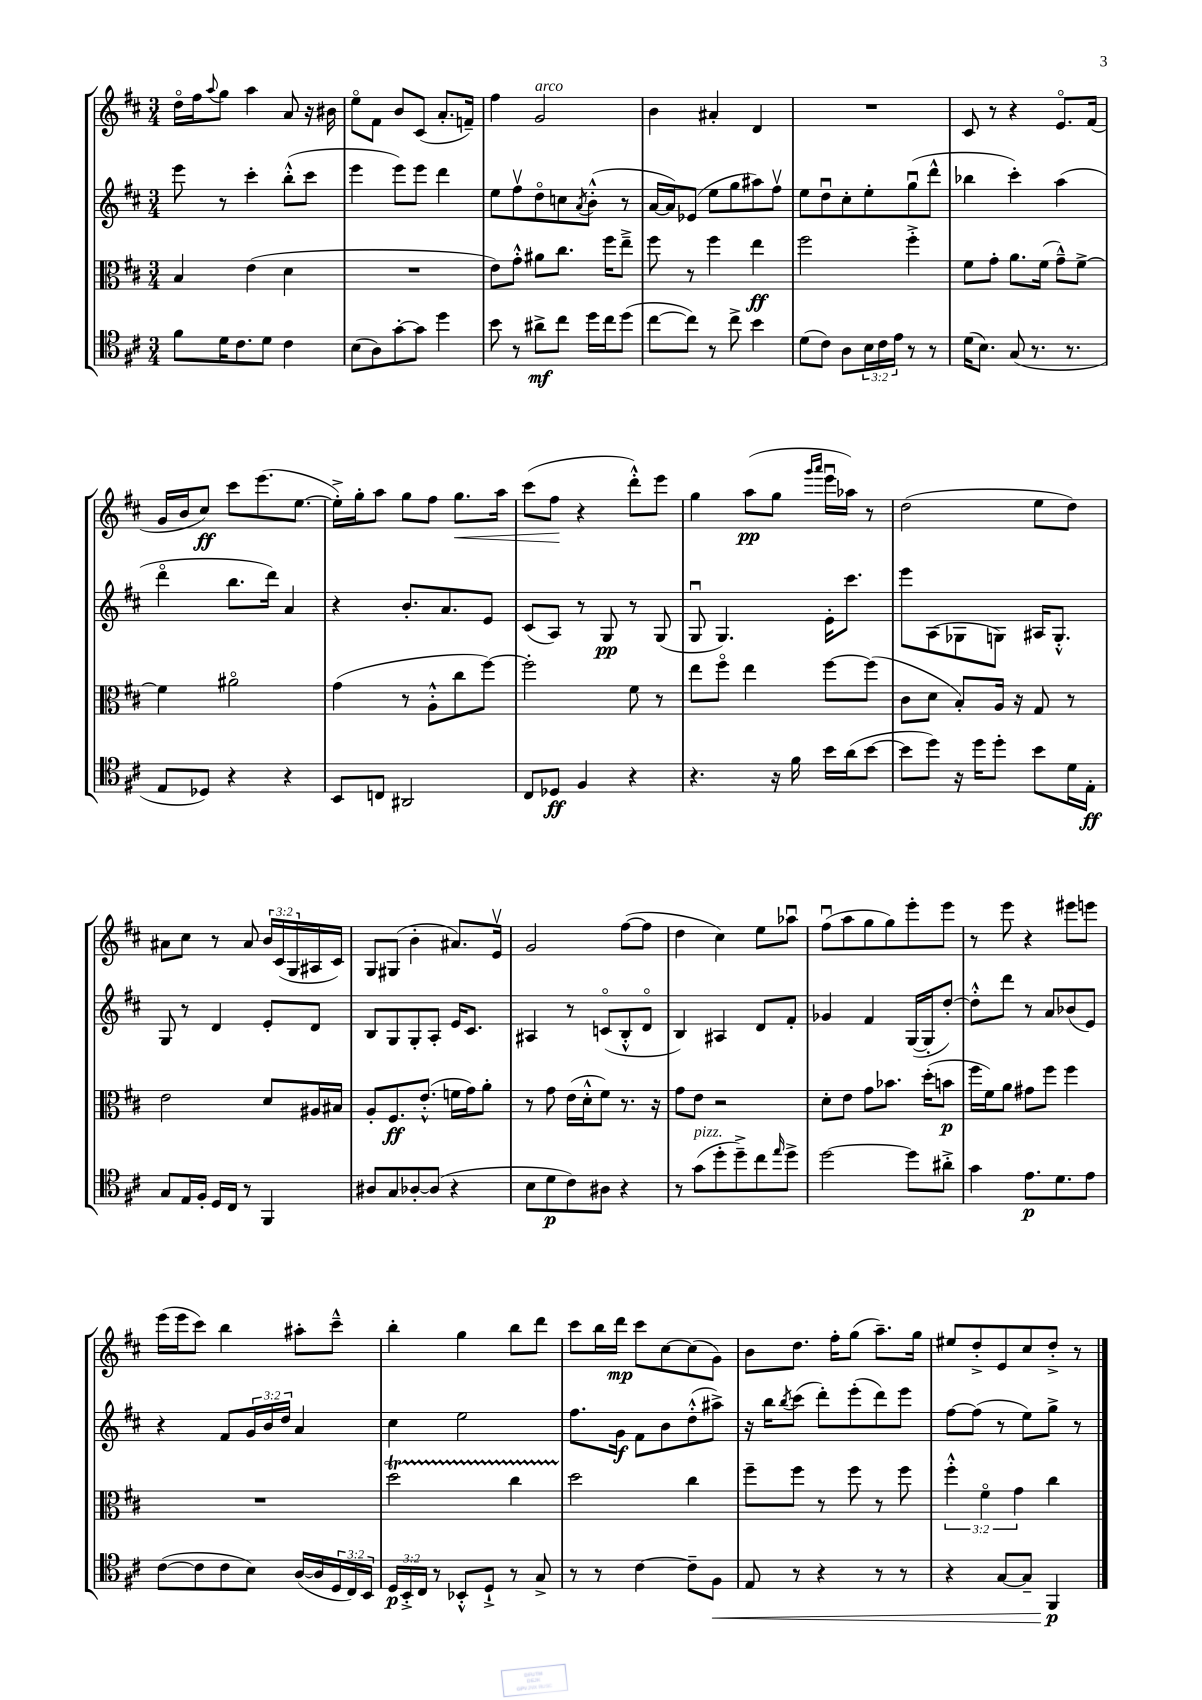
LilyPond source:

<<
\new StaffGroup <<
\new Staff = "s0" {
    \clef treble \key d \major \numericTimeSignature \time 3/4 \override Staff.TupletNumber.text = #tuplet-number::calc-fraction-text
    d''16\flageolet fis''16 \appoggiatura { a''8 } g''8 a''4 a'8 r16 bis'16 |
    e''8\flageolet fis'8 b'8 cis'8( a'8.-. f'16--) |
    fis''4 g'2^\markup { \italic "arco" } |
    b'4 ais'4-. d'4 |
    R2. |
    cis'8 r8 r4 e'8.\flageolet fis'16( |
    g'16 b'16 cis''8\ff) cis'''8 e'''8.( e''8.~ |
    e''16-.->) g''16-. a''8 g''8 fis''8 g''8.\< a''16 |
    cis'''8( fis''8\! r4 d'''8-.-^) e'''8 |
    g''4 a''8\pp( g''8 \grace { g'''16 a'''16 } e'''16\downbow aes''16) r8 |
    d''2( e''8 d''8) |
    ais'8 cis''8 r8 ais'8 \tuplet 3/2 { b'16 cis'16( g16 } ais16 cis'16) |
    g8 gis8( b'4-. ais'8.) e'16\upbow |
    g'2 fis''8~( fis''8 |
    d''4 cis''4) e''8 aes''8\downbow |
    fis''8\downbow( a''8 g''8 g''8) e'''8-. e'''8 |
    r8 e'''8 r4 eis'''8 e'''8 |
    e'''16( e'''16 cis'''8) b''4 ais''8-. cis'''8---^ |
    b''4-. g''4 b''8 d'''8 |
    cis'''8 b''16 d'''16\mp cis'''8 cis''8~ cis''8( g'8) |
    b'8 d''8. fis''16-. g''8( a''8.--) g''16 |
    eis''8 d''8-.-> e'8 cis''8 d''8-.-> r8 \bar "|." |
}
\new Staff = "s1" {
    \clef treble \key d \major \numericTimeSignature \time 3/4 \override Staff.TupletNumber.text = #tuplet-number::calc-fraction-text
    e'''8 r8 cis'''4-. b''8-.-^( cis'''8 |
    e'''4 e'''8) e'''8 d'''4 |
    e''8 fis''8\upbow d''8\flageolet c''8 \acciaccatura { a'8 } b'8-.-^( r8 |
    a'16~ a'16) ees'8( e''8 g''8 ais''8) fis''8\upbow |
    e''8 d''8\downbow cis''8-. e''8-. g''8\downbow( d'''8-^ |
    bes''4 cis'''4-.) a''4( |
    d'''4\flageolet b''8. d'''16) a'4 |
    r4 b'8.-. a'8. e'8 |
    cis'8( a8) r8 g8\pp r8 g8( |
    g8\downbow g4.) e'16-. cis'''8. |
    e'''8 a8( ges8 g8) ais16 g8.-.-^ |
    g8 r8 d'4 e'8-. d'8 |
    b8 g8 g8-. a8-. e'16 cis'8. |
    ais4 r8 c'8\flageolet( b8-.-^ d'8\flageolet |
    b4) ais4 d'8 fis'8-. |
    ges'4 fis'4 g16~( g16-. d''8~-.) |
    d''8-.-^ d'''8 r8 a'8 bes'8( e'8) |
    r4 fis'8 \tuplet 3/2 { g'16 b'16 d''16 } a'4 |
    cis''4 e''2 |
    fis''8. g'16\f fis'8 b'8 d''8-.-^( ais''8->) |
    r16 b''16 \acciaccatura { b''8 } cis'''8( d'''8-.) e'''8-.( d'''8) e'''8 |
    fis''8~ fis''8( r8 e''8) g''8-> r8 \bar "|." |
}
\new Staff = "s2" {
    \clef alto \key d \major \numericTimeSignature \time 3/4 \override Staff.TupletNumber.text = #tuplet-number::calc-fraction-text
    b4 e'4( d'4 |
    R2. |
    e'8) g'8-.-^ ais'8 cis''8. fis''16 e''8---> |
    fis''8 r8 fis''4 e''4\ff |
    fis''2 fis''4-.-> |
    fis'8 g'8-. a'8. fis'16( g'8---^) fis'8~-> |
    fis'4 ais'2\flageolet |
    g'4( r8 a8-.-^ cis''8 fis''8~) |
    fis''2-. fis'8 r8 |
    e''8 fis''8\flageolet e''4 fis''8~ fis''8( |
    cis'8 d'8 b8-.) a16 r16 g8 r8 |
    e'2 d'8 ais16 bis16 |
    a8-. fis8.\ff e'8.-.-^( f'16 g'16) a'8-. |
    r8 g'8 e'16( d'16-.-^ fis'8) r8. r16 |
    g'8 e'8 r2 |
    d'8-. e'8 g'8 bes'8. d''16-.( b'8\p |
    fis''16 fis'16) a'8 gis'8 fis''8 fis''4 |
    R2. |
    d''2\startTrillSpan cis''4 |
    d''2\stopTrillSpan cis''4 |
    fis''8-- fis''8 r8 fis''8 r8 fis''8 |
    \tuplet 3/2 { fis''4-.-^ fis'4\flageolet g'4 } cis''4 \bar "|." |
}
\new Staff = "s3" {
    \clef tenor \key d \major \numericTimeSignature \time 3/4 \override Staff.TupletNumber.text = #tuplet-number::calc-fraction-text
    fis'8 d'16 cis'8. d'8 cis'4 |
    b8( a8) g'8~-. g'8 d''4 |
    b'8 r8 ais'8->\mf cis''8 d''16 cis''16 d''8( |
    cis''8~ cis''8) r8 cis''8-> b'4 |
    d'8( cis'8) a8 \tuplet 3/2 { b16 cis'16 e'16 } r8 r8 |
    d'16( b8.) g8( r8. r8. |
    e8 des8) r4 r4 |
    b,8 c8 ais,2 |
    cis8 des8\ff fis4 r4 |
    r4. r16 fis'16 b'16 a'16( b'8~ |
    b'8 d''8) r16 d''16 d''8-. b'8 d'16 e16-.\ff |
    g8 e16 fis16-. d16 cis16 r8 fis,4 |
    ais8 g8 aes8~-. aes8( r4 |
    b8 d'8\p cis'8) ais8 r4 |
    r8 g'8^\markup { \italic "pizz." }( d''8-. d''8--->) cis''8 \grace { e''16 } d''8-> |
    d''2~ d''8 ais'8-.-> |
    g'4 e'8.\p d'8. e'8 |
    cis'8~( cis'8 cis'8 b8) a16~( a16 \tuplet 3/2 { d16 cis16) b,16 } |
    \tuplet 3/2 { d16\p b,16-.-> cis16 } r8 bes,8-.-^ d8-!-> r8 g8-> |
    r8 r8 cis'4~ cis'8-- fis8\< |
    e8 r8 r4 r8 r8 |
    r4 g8~ g8-- fis,4\p\! \bar "|." |
}
>>
>>
\layout { \context { \Score \remove "Bar_number_engraver" } }
